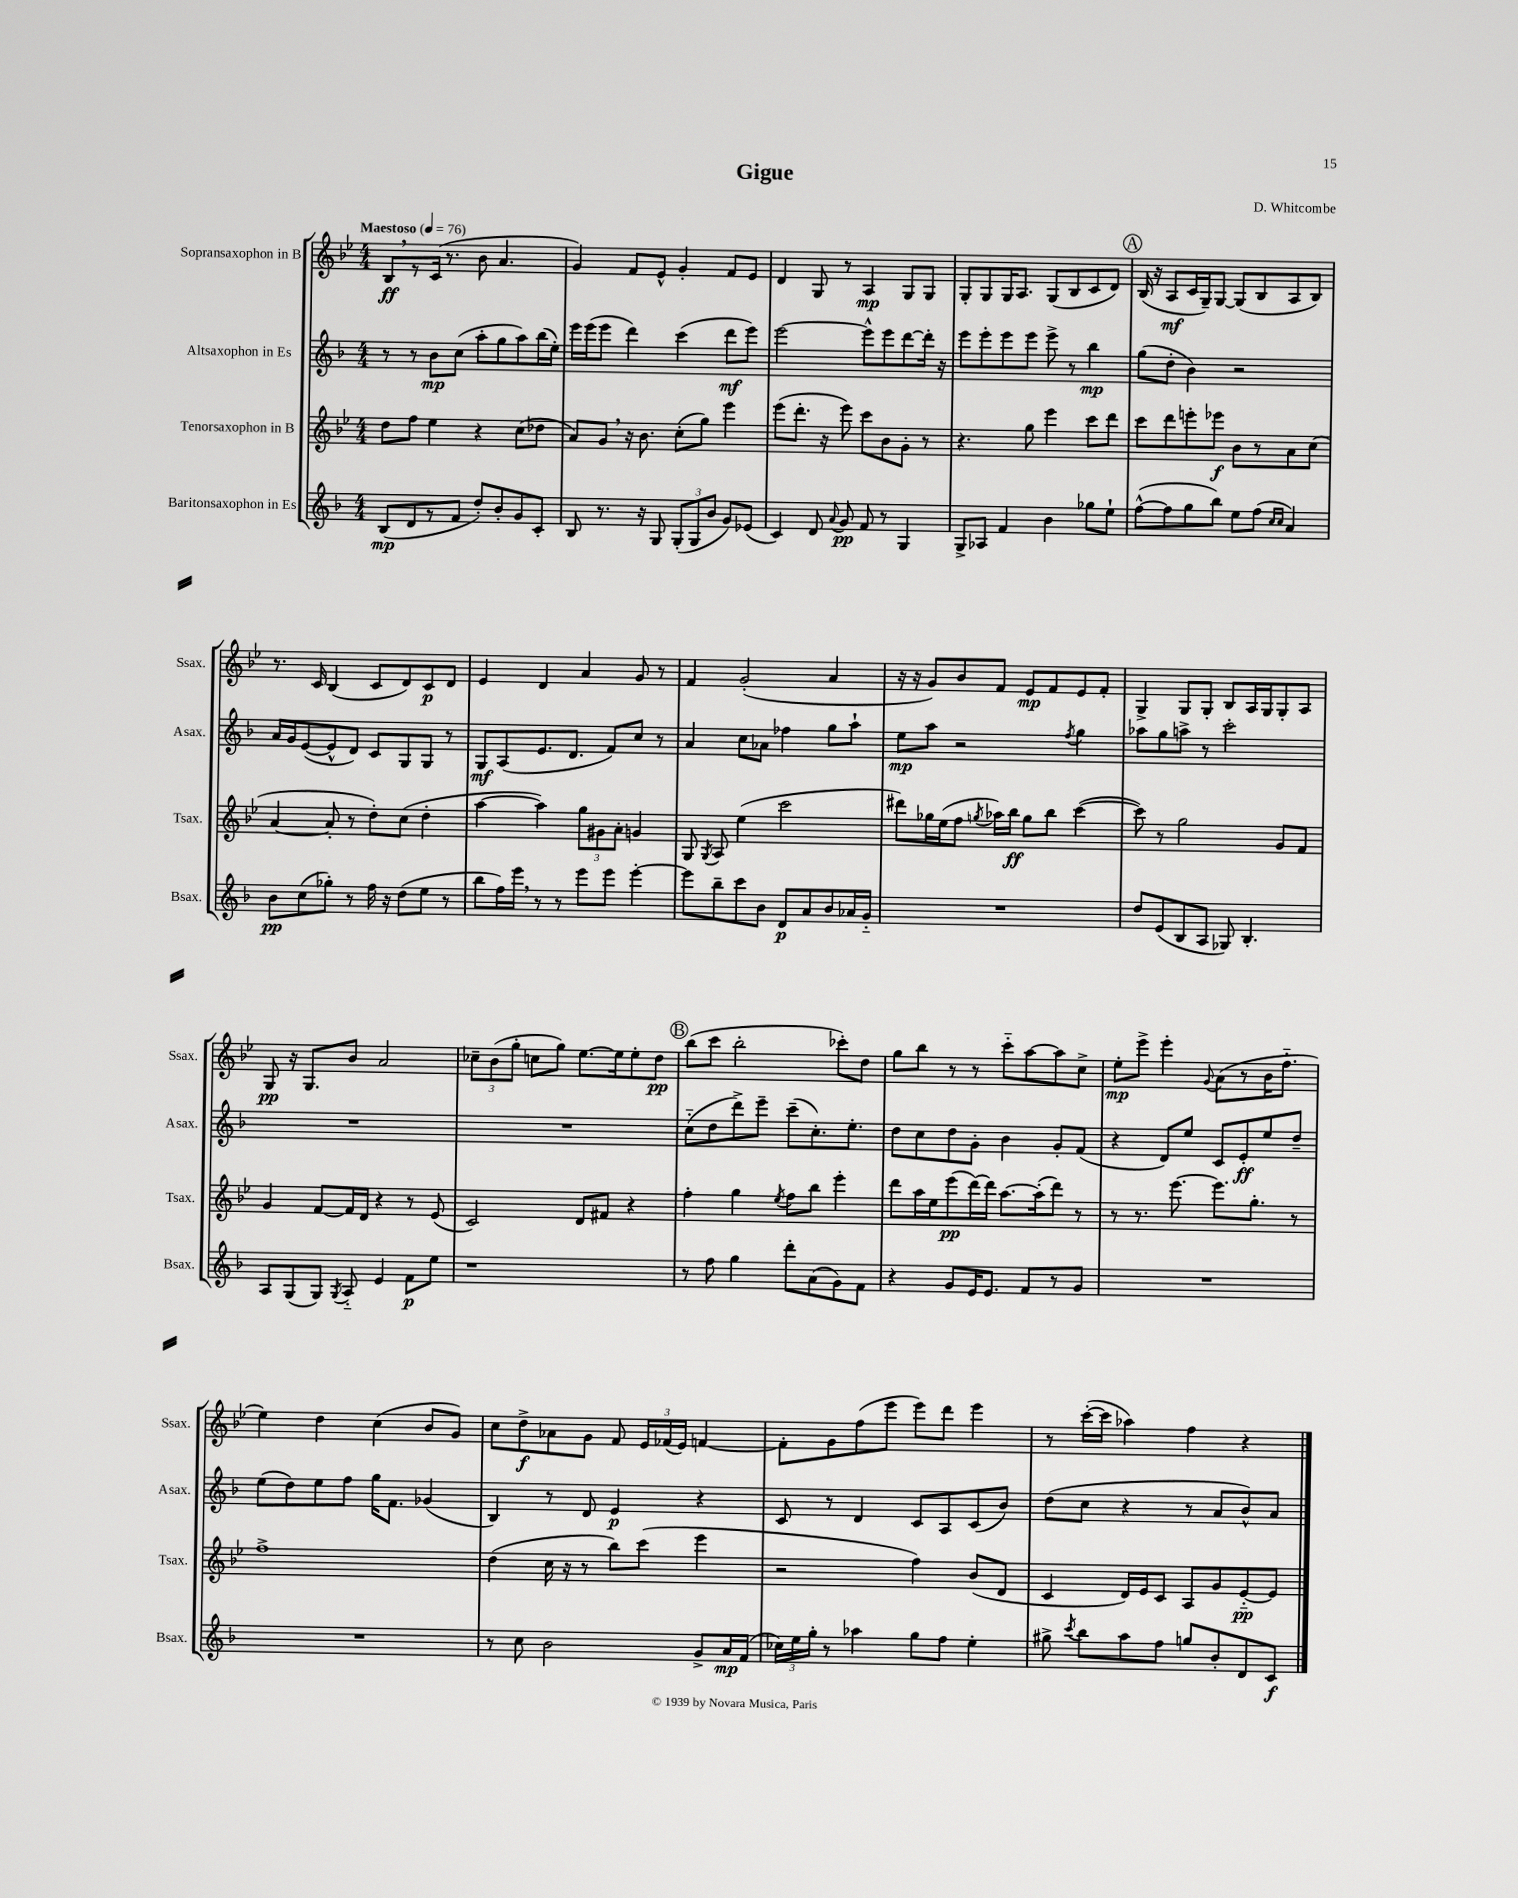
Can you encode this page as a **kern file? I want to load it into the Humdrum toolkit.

**kern	**kern	**kern	**kern
*staff4	*staff3	*staff2	*staff1
*clefG2	*clefG2	*clefG2	*clefG2
*k[b-]	*k[b-e-]	*k[b-]	*k[b-e-]
*M4/4	*M4/4	*M4/4	*M4/4
*MM76	*MM76	*MM76	*MM76
(8B-	8dd	8r	8B-
8d	8ff	8r	8r
8r	4ee-	8b-	(16c
.	.	.	8.r
8f	.	(8cc	.
8dd')	4r	8aa'	8b-
8b-'	.	8gg	4.a
8g	(8cc	8aa)	.
8c'	8dd-	(16bb-	.
.	.	16ee')	.
=	=	=	=
8B-	8a)	16eee	4g)
.	.	(16eee	.
8.r	8g	8eee	.
.	16r	4ddd)	8f
16r	8.b-	.	.
8G	.	.	8e-^^
(12G'	(8cc'	(4ccc	4g'
12G	.	.	.
.	8gg)	.	.
12b-	.	.	.
8g)	4eee-	8ddd	8f
(8e-	.	8eee)	8e-
=	=	=	=
4c)	(8eee-	[2eee	4d
.	8.ddd'	.	.
8d	.	.	8G
.	16r	.	.
8qqa	.	.	.
8g	8eee-)	.	8r
8f	8ccc	8eee^^]	4A
8r	8b-	8eee	.
4G	8g'	[8ddd	8G
.	8r	16ddd']	8G
.	.	16r	.
=	=	=	=
8G^	4.r	8eee	8G'
8A-	.	8eee'	8G
4f	.	8eee	16G
.	.	.	8.A
.	8gg	8eee	.
4b-	4eee-	8eee^	(8G
.	.	8r	8B-
8gg-	8ccc	4bb-	8c
8ee`	8ddd	.	8d)
=	=	=	=
([8ff^^	8ccc	(8gg	(16B-
.	.	.	16r
8ff]	8ddd	8dd'	8A
8gg	8eee'	4b-)	16c
.	.	.	16G~)
8bb-)	8eee-	.	[8G
8ee	8b-	2r	(8G]
(8ff	8r	.	8B-
16qqcc	.	.	.
16qqcc	.	.	.
4a)	8a	.	8A
.	(8cc	.	8B-)
=	=	=	=
8b-	[4a	16a	8.r
.	.	16g	.
(8cc	.	([8e	.
.	.	.	16c
8gg-')	8a']	8e^^]	(4B-
8r	8r	8d)	.
16ff	8dd')	8c	8c
16r	.	.	.
(8dd	(8cc	8G	8d)
8ee	4dd'	8G	8c
8r	.	8r	8d
=	=	=	=
8bb-	[4aa	8G	4e-
16ff)	.	(8A	.
16eee	.	.	.
8r	4aa])	8.e	4d
8r	.	.	.
.	.	8.d	.
8eee	12gg	.	4a
.	12g#	.	.
8eee	.	8f)	.
.	12a'	.	.
[4eee'	4g	8cc	8g
.	.	8r	8r
=	=	=	=
8eee]	8G	4a	4f
.	8qG	.	.
8bb-~	8A	.	.
8ccc	(4ee-	8cc	(2g'
8b-	.	8a-	.
8d	2ccc	4ff-	.
8a	.	.	.
8b-	.	8gg	4a
16a-	.	8aa`	.
16g'~	.	.	.
=	=	=	=
1r	8ddd#)	8ee	16r
.	.	.	16r
.	16gg-	8aa	8g)
.	(16ee-	.	.
.	8ff	2r	8b-
.	8qgg	.	.
.	16aa-)	.	8f
.	16bb-	.	.
.	8gg	.	8e-
.	8bb-	.	8f
.	.	8qff	.
.	([4ccc	4gg	8e-
.	.	.	8f'
=	=	=	=
8dd	8ccc])	8aa-	4G^
(8e	8r	8gg	.
8B-	2gg	8aa^	8G
8A	.	8r	8G'
8G-)	.	2ccc'	8B-
4.B-'	.	.	16A
.	.	.	16G
.	8g	.	8G'
.	8f	.	8A
=	=	=	=
8A	4g	1r	8G
(8G	.	.	16r
.	.	.	8.G
8G)	[8f	.	.
8qG	.	.	.
8A'~	16f]	.	8b-
.	16d	.	.
4e	4r	.	2a
8f	8r	.	.
8ee	(8e-	.	.
=	=	=	=
1r	2c)	1r	12cc-~
.	.	.	(12b-
.	.	.	12gg'
.	.	.	8cc
.	.	.	8gg)
.	8d	.	[8.ee-
.	8f#	.	.
.	.	.	16ee-]
.	4r	.	8ee-'
.	.	.	8dd
=	=	=	=
8r	4ff'	(8cc'~	(8bb-
8ff	.	8dd	8ccc
4gg	4gg	8ddd^)	2bb-'
.	.	8eee~	.
.	8qee-	.	.
8ddd'	8ff	(8ccc~	.
(8a	8bb-	8.cc')	.
8g)	4eee-'	.	8ccc-')
.	.	8.ee'	.
8f	.	.	8dd
=	=	=	=
4r	8ddd	8dd	8gg
.	16aa	8cc	8bb-
.	16ee-	.	.
8g	(8eee-	8dd	8r
16e	[16ddd)	8g'	8r
8.e	16ddd]	.	.
.	[8.aa	4b-	8ccc'~
8f	.	.	[8aa
.	(16aa']	.	.
8r	8ddd)	8g'	8aa]
8g	8r	(8f	8cc^
=	=	=	=
1r	8r	4r	8ee-'
.	8.r	.	8eee-^
.	.	8d)	4eee-'
.	[8.eee-	.	.
.	.	8ee	.
.	.	.	8qqg
.	8.eee-]	8c	(8a
.	.	8e'	8r
.	8.gg'	.	.
.	.	8ee	16b-
.	.	.	8.ff'~
.	8r	8dd~	.
=	=	=	=
1r	1ff^	(8ee	4ee-)
.	.	8dd)	.
.	.	8ee	4dd
.	.	8ff	.
.	.	16gg	(4cc
.	.	8.f	.
.	.	(4g-	8b-
.	.	.	8g)
=	=	=	=
8r	(4dd	4B-)	8cc
8cc	.	.	8dd^
2b-	16cc	8r	8a-
.	16r	.	.
.	8r	8d	8g
.	8bb-)	4e	8f
.	(8ccc	.	24e-
.	.	.	(24f-
.	.	.	24e-)
8g^	4eee-	4r	[4f
16a	.	.	.
(16f	.	.	.
=	=	=	=
24cc-)	2r	8c	8f']
24ee	.	.	.
24gg'	.	.	.
8r	.	8r	8g
4aa-	.	4d	(8ff
.	.	.	8eee-
8gg	4ff)	8c	8eee-)
8ff	.	8A	8ddd
4ee'	(8b-	(8c	4eee-
.	8d	8b-)	.
=	=	=	=
8gg#^	4c	(8dd	8r
8qccc	.	.	.
8bb-	.	8cc	([16ccc'
.	.	.	16ccc]
8aa	16d)	4r	4aa-)
.	16e-	.	.
8ff	8c	.	.
8gg	8A	8r	4ff
8b-'	8g	8a	.
8d	[8e-'~	8b-^^)	4r
8c	8e-]	8a	.
==	==	==	==
*-	*-	*-	*-
